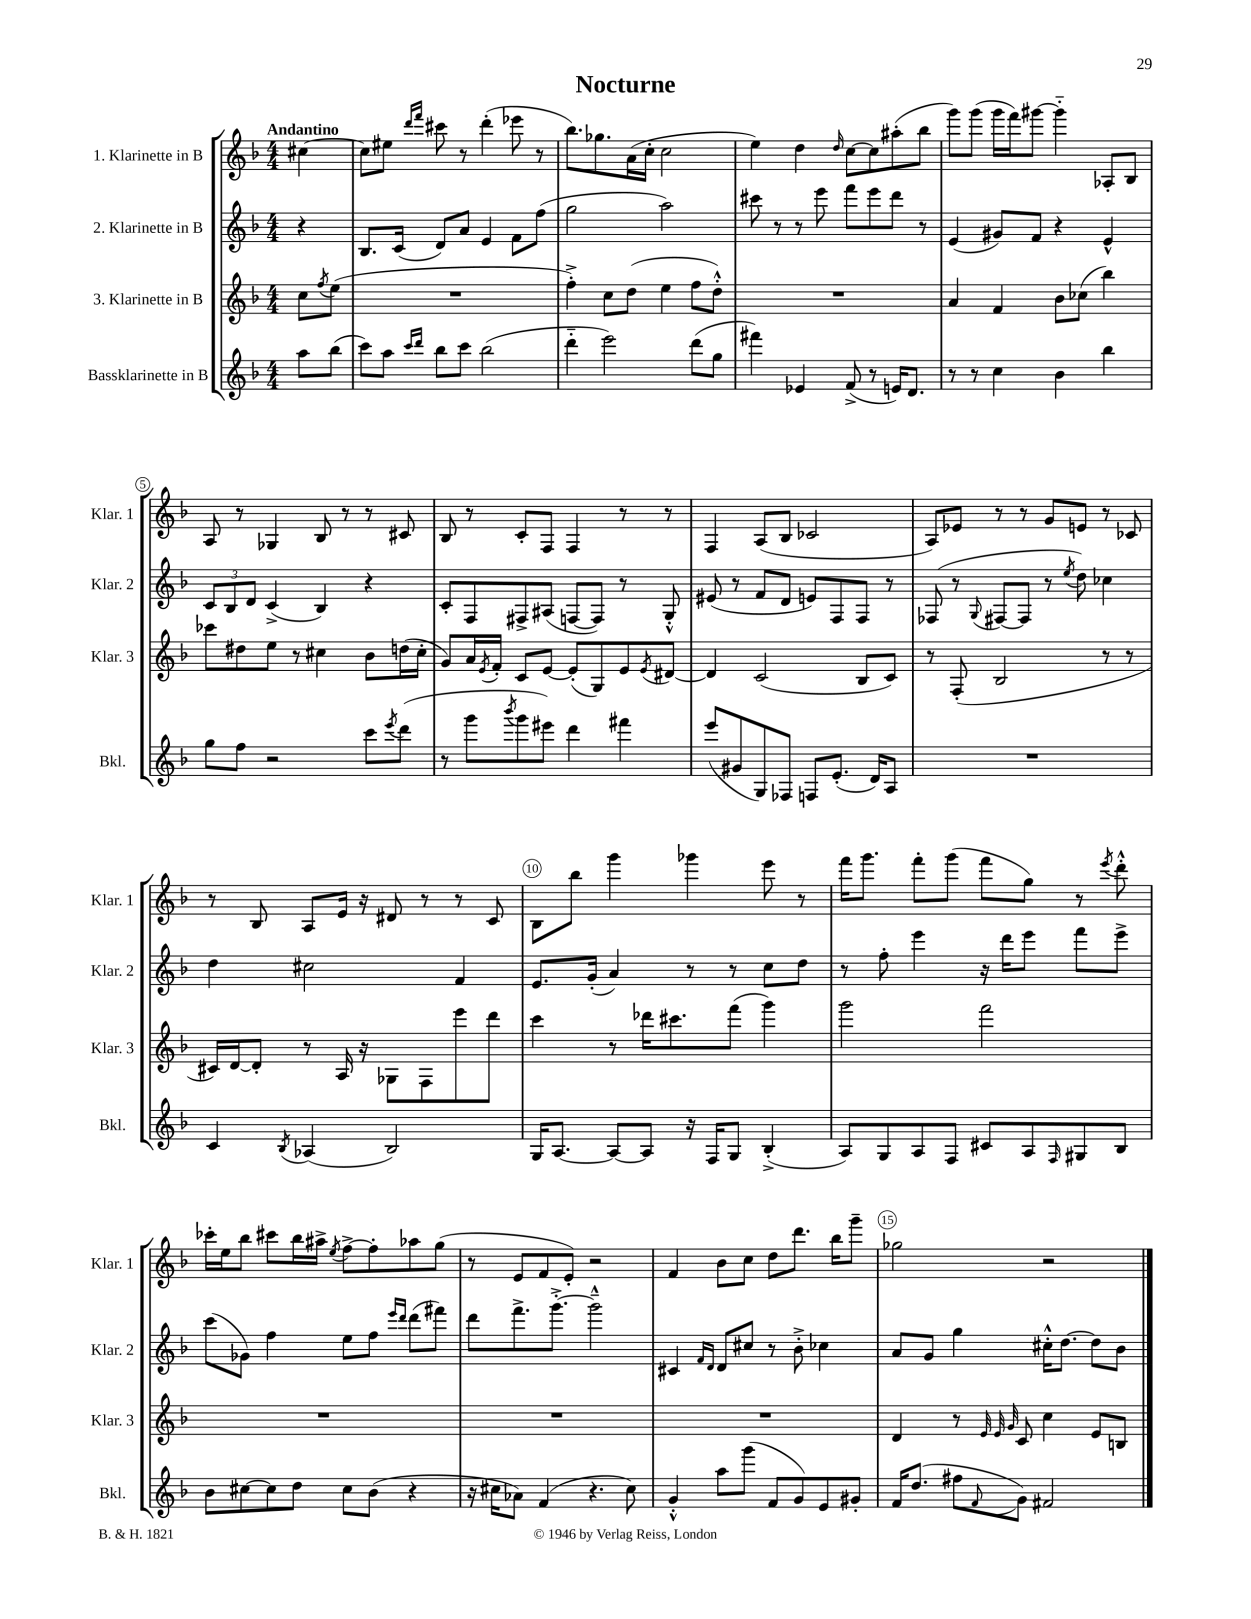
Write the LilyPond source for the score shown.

\header { title = "Nocturne" }
<<
\new StaffGroup <<
\new Staff = "s0" \with { instrumentName = "1. Klarinette in B" shortInstrumentName = "Klar. 1" } {
    \clef treble \key f \major \numericTimeSignature \time 4/4 \partial 4 \tempo "Andantino"
    cis''4~ |
    cis''8 eis''8 \grace { d'''16 f'''16 } cis'''8 r8 d'''4-.( ees'''8 r8 |
    bes''8.) ges''8. a'16( c''16-. c''2 |
    e''4) d''4 \grace { d''16 } c''8~ c''8 ais''8-.( bes''8 |
    g'''8) g'''8( g'''16 f'''16) gis'''8~ gis'''4-_ aes8-. bes8 |
    a8 r8 ges4 bes8 r8 r8 cis'8 |
    bes8 r8 c'8-. f8 f4 r8 r8 |
    f4 a8( bes8 ces'2 |
    a8) ees'8 r8 r8 g'8 e'8 r8 ces'8 |
    r8 bes8 a8 e'16 r16 dis'8 r8 r8 c'8 |
    bes8 bes''8 g'''4 ges'''4 e'''8 r8 |
    f'''16 g'''8. f'''8-. g'''8( f'''8 g''8) r8 \acciaccatura { e'''8 } d'''8-.-^ |
    ces'''16-. e''16 bes''8 cis'''8 bes''16 ais''16-> \acciaccatura { e''8 } f''8~-> f''8-. aes''8 g''8( |
    r8 e'8 f'8 e'8-.) r2 |
    f'4 bes'8 c''8 d''8 d'''8. bes''16 g'''8-- |
    ges''2 r2 \bar "|." |
}
\new Staff = "s1" \with { instrumentName = "2. Klarinette in B" shortInstrumentName = "Klar. 2" } {
    \clef treble \key f \major \numericTimeSignature \time 4/4 \partial 4
    r4 |
    bes8. c'16( d'8) a'8 e'4 f'8 f''8( |
    g''2 a''2) |
    cis'''8 r8 r8 e'''8 f'''8 e'''8 d'''8 r8 |
    e'4( gis'8) f'8 r4 e'4-^ |
    \tuplet 3/2 { c'8 bes8 d'8 } c'4->( bes4) r4 |
    c'8-. f8 fis8-> ais8( f8~ f8) r8 g8-.-^ |
    eis'8( r8 f'8 d'8 e'8) f8 f8 r8 |
    fes8( r8 \appoggiatura { g8 } fis8~ fis8 r8 \acciaccatura { e''8 } d''8) ces''4 |
    d''4 cis''2 f'4 |
    e'8. g'16-.( a'4) r8 r8 c''8 d''8 |
    r8 f''8-. e'''4 r16 d'''16 e'''8 f'''8 e'''8-> |
    c'''8( ges'8) f''4 e''8 f''8 \grace { e'''16 d'''16 } d'''8( fis'''8) |
    d'''8 f'''8.-> g'''8.~-.-> g'''2---^ |
    cis'4 \grace { f'16 d'16 } d'8 cis''8 r8 bes'8-.-> ces''4 |
    a'8 g'8 g''4 cis''16-.-^ d''8.~ d''8 bes'8 \bar "|." |
}
\new Staff = "s2" \with { instrumentName = "3. Klarinette in B" shortInstrumentName = "Klar. 3" } {
    \clef treble \key f \major \numericTimeSignature \time 4/4 \partial 4
    c''8 \acciaccatura { f''8 } e''8( |
    R1 |
    f''4-.->) c''8 d''8( e''4 f''8 d''8-.-^) |
    R1 |
    a'4 f'4 bes'8 ces''8( bes''4) |
    ces'''8 dis''8 e''8 r8 cis''4 bes'8 d''16( cis''16-. |
    g'8) a'16 \acciaccatura { e'8 } f'16-. c'8 e'8~ e'8-.( g8) e'8 \acciaccatura { e'8 } dis'8~ |
    dis'4 c'2( bes8 c'8) |
    r8 f8-.( bes2 r8 r8 |
    cis'16) d'16~ d'8-. r8 a16 r16 ges8 f8 e'''8 d'''8 |
    c'''4 r8 des'''16 cis'''8. f'''8( g'''4) |
    g'''2 f'''2 |
    R1 |
    R1 |
    R1 |
    d'4 r8 \grace { e'32 e'32 g'32 } c'8 c''4 e'8 b8 \bar "|." |
}
\new Staff = "s3" \with { instrumentName = "Bassklarinette in B" shortInstrumentName = "Bkl." } {
    \clef treble \key f \major \numericTimeSignature \time 4/4 \partial 4
    a''8 bes''8( |
    c'''8) a''8 \grace { c'''16 d'''16 } bes''8 c'''8 bes''2( |
    d'''4-_ e'''2) d'''8( g''8 |
    fis'''4) ees'4 f'8->( r8 e'16) d'8. |
    r8 r8 c''4 bes'4 bes''4 |
    g''8 f''8 r2 c'''8 \acciaccatura { e'''8 } d'''8( |
    r8 g'''8 \acciaccatura { bes'''8 } g'''8 eis'''8) d'''4 fis'''4 |
    e'''8( gis'8 g8) fes8 f8 e'8.-.( d'16) a8 |
    R1 |
    c'4 \acciaccatura { bes8 } aes4( bes2) |
    g16 a8.~ a8~ a8 r16 f16 g8 bes4-.->( |
    a8) g8 a8 f8 cis'8 a8 \grace { f16 } gis8 bes8 |
    bes'8 cis''8~ cis''8 d''8 cis''8 bes'8( r4 |
    r16 cis''16 aes'8) f'4( r4. cis''8) |
    g'4-.-^ a''8 g'''8( f'8 g'8) e'8 gis'8-. |
    f'16 d''8.( fis''8 \appoggiatura { f'8 } g'8) fis'2 \bar "|." |
}
>>
>>
\layout { \context { \Score \override BarNumber.break-visibility = ##(#f #t #t) barNumberVisibility = #(every-nth-bar-number-visible 5) \override BarNumber.stencil = #(make-stencil-circler 0.1 0.3 ly:text-interface::print) } }
